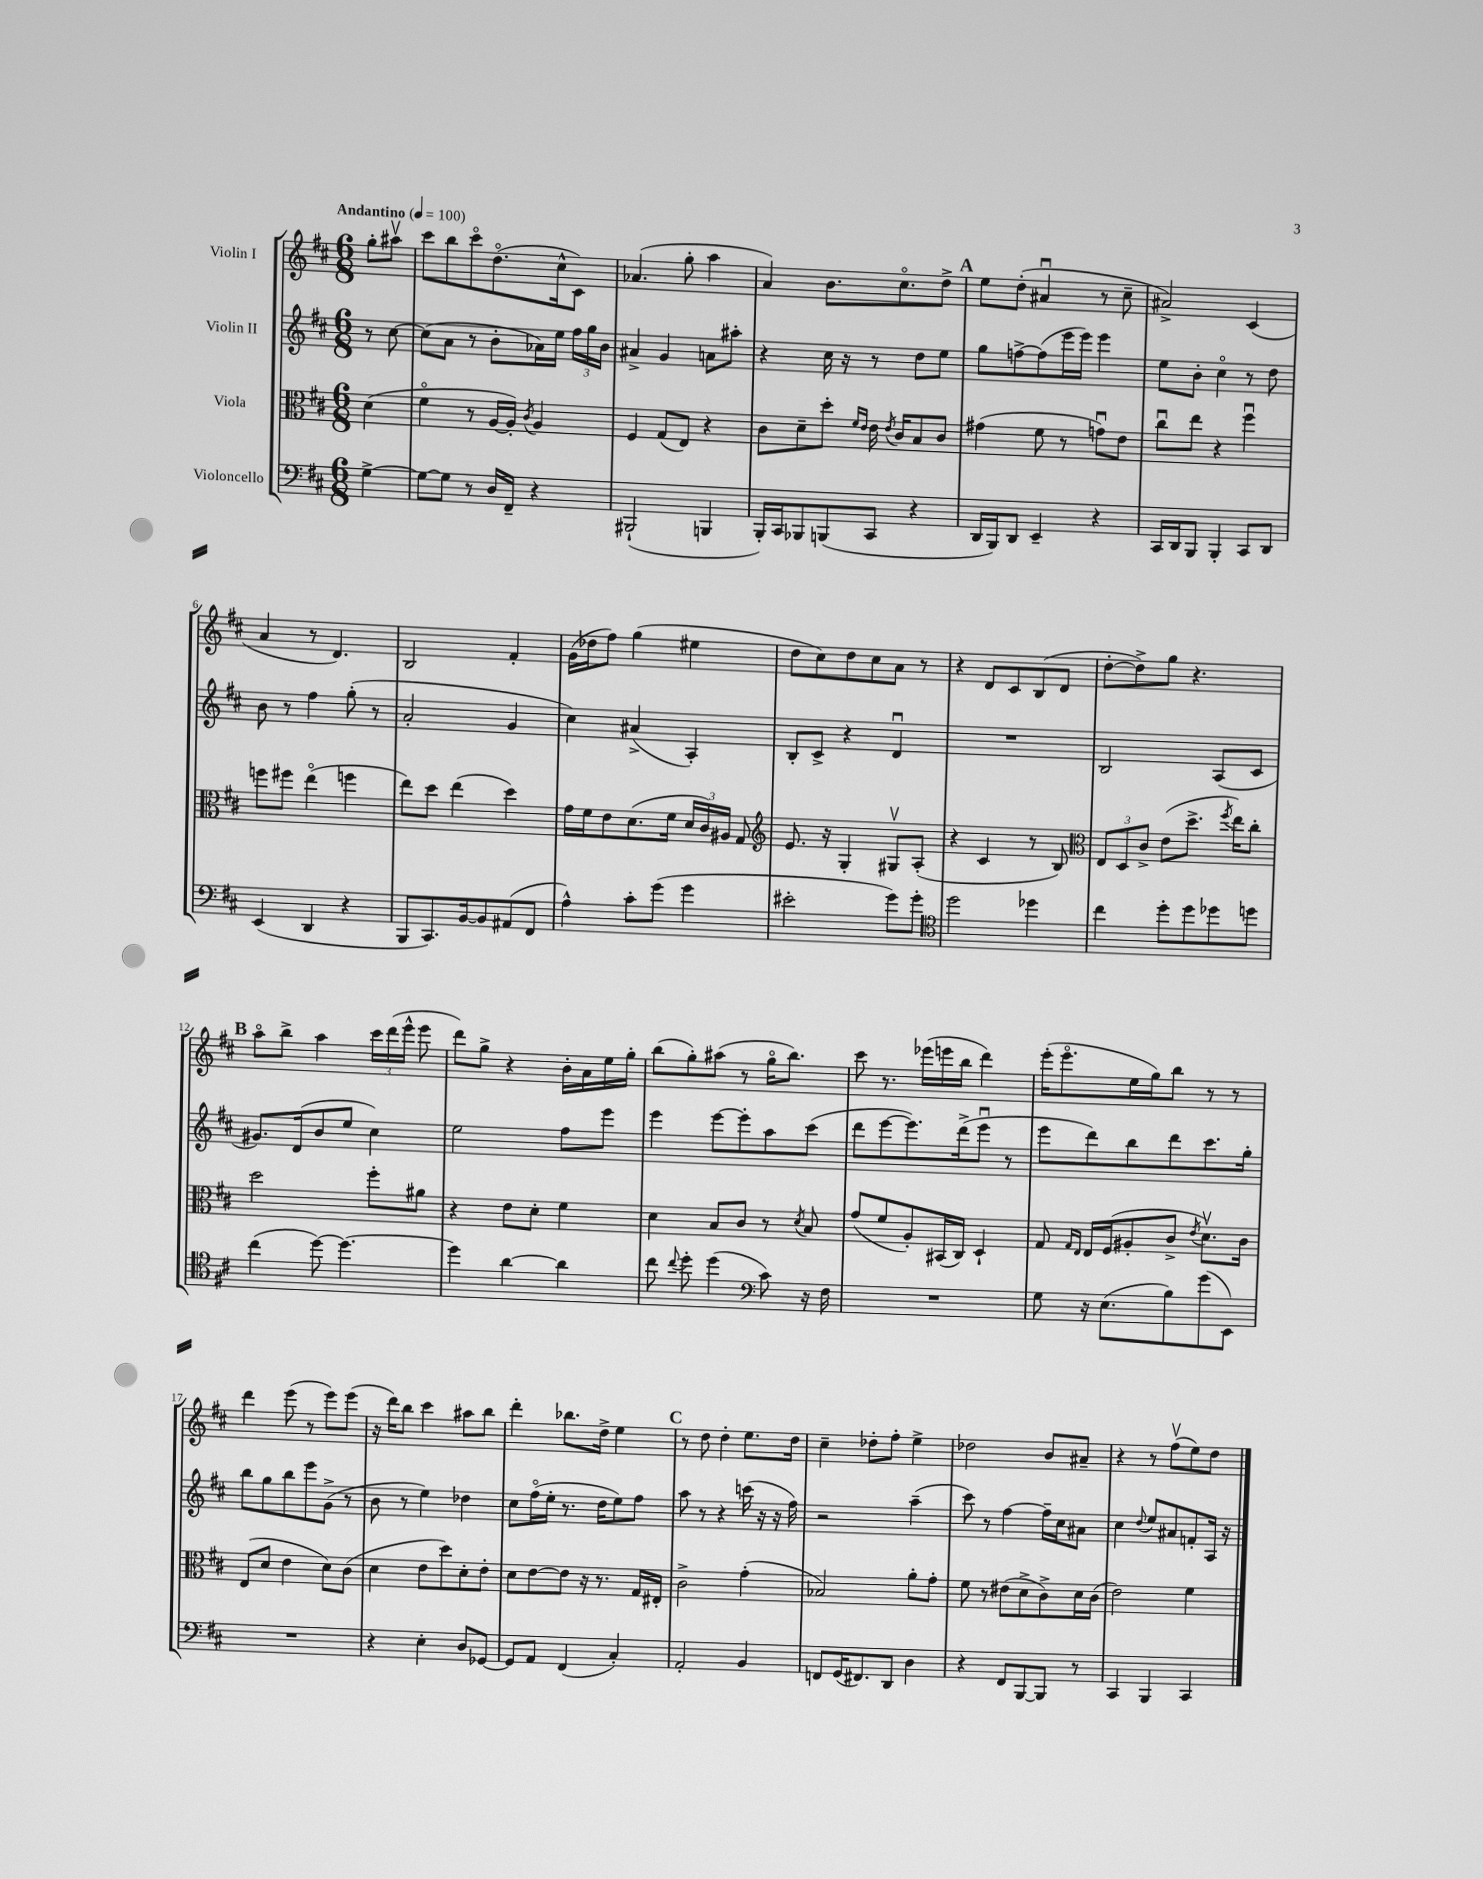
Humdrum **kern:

**kern	**kern	**kern	**kern
*staff4	*staff3	*staff2	*staff1
*clefF4	*clefC3	*clefG2	*clefG2
*k[f#c#]	*k[f#c#]	*k[f#c#]	*k[f#c#]
*M6/8	*M6/8	*M6/8	*M6/8
*MM100	*MM100	*MM100	*MM100
[4G^	(4d	8r	8gg'
.	.	[8cc#	8aa#v
=	=	=	=
8G_	4f#o	(8cc#]	8ccc#
8G]	.	8a	8bb
8r	8r	8r	8ccc#o
16D	[16A	8b'	(8.ddo
16FF#~	16A'])	.	.
.	8qc#	.	.
4r	4A	16a-)	.
.	.	16ee	16cc#^^
.	.	24ff#	8c#)
.	.	24gg	.
.	.	24b	.
=	=	=	=
(2BBB#`	4F#	4a#^	(4.a-
.	(8G	4g	.
.	8E)	.	8gg'
4BBB	4r	8a	4aa
.	.	8aa#'	.
=	=	=	=
16BBB')	8c#	4r	4a)
16CC#	.	.	.
8BBB-	8d~	.	.
(8BBB	8dd'	16cc#	8.b
.	.	16r	.
.	16qqf#	.	.
.	16qqe	.	.
8CC#	16e	8r	.
.	8qe	.	.
.	16c#	.	8.cc#o
4r	8B	8dd	.
.	8c#	8ee	8dd^
=	=	=	=
16DD	(4g#	8gg	8ee
16BBB)	.	.	.
8DD	.	[8ff^	(8dd'
4EE~	8f#	(8ff]	4a#u
.	8r	16eee	.
.	.	16eee)	.
4r	8gu)	4eee	8r
.	8e	.	8cc#~
=	=	=	=
16CC#	8cc#u	8ee	2a#^)
16DD	.	.	.
8BBB	8ee	8b'	.
4BBB'	4r	4cc#o	.
8CC#	4ff#u	8r	(4c#
8DD	.	8dd	.
=	=	=	=
(4EE	8ff	8b	4a
.	8ff#	8r	.
4DD	(4eeo	4ff#	8r
.	.	.	4.d)
4r	4ff	(8gg'	.
.	.	8r	.
=	=	=	=
8BBB	8ee)	2a'	2B
8.CC#)	8dd	.	.
.	(4ee	.	.
[16BB	.	.	.
8BB]	.	.	.
(8AA#	4dd)	4g	4f#'
8FF#	.	.	.
=	=	=	=
4A^^)	16g	4cc#)	(16g
.	16f#	.	16dd-
.	8e	.	8ff#)
8c#'	(8.d	(4a#^	(4gg
(8g	.	.	.
.	16f#	.	.
4g	24d	4A')	4ee#
.	24c#)	.	.
.	24A#	.	.
.	8G	.	.
=	=	=	=
*	*clefG2	*	*
2e#'	8.e	8B'	8dd
.	.	8c#^	8cc#)
.	16r	.	.
.	4G'	4r	8dd
.	.	.	8cc#
8g)	8G#v	4du	8a
8g'	(8A'	.	8r
=	=	=	=
*clefC4	*	*	*
2dd	4r	2.r	4r
.	4c#	.	8d
.	.	.	8c#
4dd-	8r	.	(8B
.	8B)	.	8d
=	=	=	=
*	*clefC3	*	*
4cc#	12E	2B	[8dd'
.	12D	.	.
.	.	.	8dd^])
.	12c#^	.	.
8dd'	(8e	.	8gg
8dd	8.dd^	.	4.r
8dd-	.	(8A	.
.	8qff#	.	.
.	16ee)	.	.
8dd	8cc#'	8c#	.
=	=	=	=
(4cc#	2dd	8.g#)	8aao
.	.	.	8bb^
.	.	(16d	.
[8dd)	.	8b	4aa
4.dd_	.	8ee	.
.	8ff#'	4cc#)	24ccc#
.	.	.	(24ddd
.	.	.	24eee^^
.	8a#	.	8eee
=	=	=	=
4dd]	4r	2ee	8ddd)
.	.	.	8gg^
[4a	8e	.	4r
.	8d'	.	.
4a]	4f#	8ff#	16b'
.	.	.	16a
.	.	8eee	16ee
.	.	.	16gg'
=	=	=	=
8cc#	4d	4eee	(8bb
8qqcc#	.	.	.
8dd'	.	.	8gg')
(4dd	8B	[8eee	(8aa#
.	8c#	8eee']	8r
*clefF4	*	*	*
8c#)	8r	8aa	16ggo
.	.	.	8.bb)
.	8qd	.	.
16r	8B	(8ccc#	.
16F#	.	.	.
=	=	=	=
2.r	(8g	8ddd	8ccc#
.	8f#	[8eee	8.r
.	8A')	8.eee])	.
.	.	.	(16eee-
.	(16BB#	.	16eee
.	16C#)	(16ddd^	16bb
.	4D`	8eeeu	4ddd)
.	.	8r	.
=	=	=	=
8G	8G	8eee	(16eee'
.	.	.	8.eeeo
.	16qqG	.	.
.	16qqE	.	.
16r	16E	8ddd)	.
(8.E	(16F#	.	.
.	8A#'	8bb	16ee
.	.	.	16gg)
8B)	8c#^	8ddd	8bb
.	8qe	.	.
(8g	8.dv)	8.ccc#	8r
8EE)	.	.	8r
.	16c#	16gg'	.
=	=	=	=
2.r	(8E	8bb	4ddd
.	8d	8gg	.
.	4e	8bb	(8eee
.	.	8eee	8r
.	8d)	(8g^	8eee)
.	(8c#	8r	(8eee
=	=	=	=
4r	4d	8b	16r
.	.	.	16ddd)
.	.	8r	8bb
4E'	8e	4ee)	4ccc#
.	8dd)	.	.
8D	8d'	4dd-	8aa#
[8GG-	8e'	.	8bb
=	=	=	=
8GG-]	8d	8cc#	4ddd'
8AA	[8e	(16ff#o	.
.	.	16ee'	.
(4FF#	8e]	8.r	8.bb-
.	16r	.	.
.	8.r	16dd	16dd^
4C#')	.	8ee)	4ee
.	16G	8ff#	.
.	16E#'	.	.
=	=	=	=
2AA'	2c#^	8aa	8r
.	.	8r	8dd
.	.	4r	4dd'
4BB	(4g'	(16ccc	8.ee
.	.	16r	.
.	.	16r	.
.	.	16ff#)	16dd
=	=	=	=
8FF	2B-)	2r	4cc#~
(16GG	.	.	.
8.FF#)	.	.	.
.	.	.	8dd-'
8DD	.	.	8ff#'
4D	8a'	(4aa~	4ee^
.	8g'	.	.
=	=	=	=
4r	8f#	8ccc#)	2dd-
.	8r	8r	.
8FF#	(8e#	[4ff#	.
[8BBB	8d^	.	.
8BBB]	8c#^)	16ff#~]	8b
.	.	16cc#	.
8r	16d	8a#	8a#~
.	(16c#	.	.
=	=	=	=
4CC#	2e)	4cc#	4r
.	.	8qqdd	.
4BBB	.	8ee	8r
.	.	8a#	(8ff#v
4CC#	4f#	8f'	8ee)
.	.	16A	8dd
.	.	16r	.
==	==	==	==
*-	*-	*-	*-
